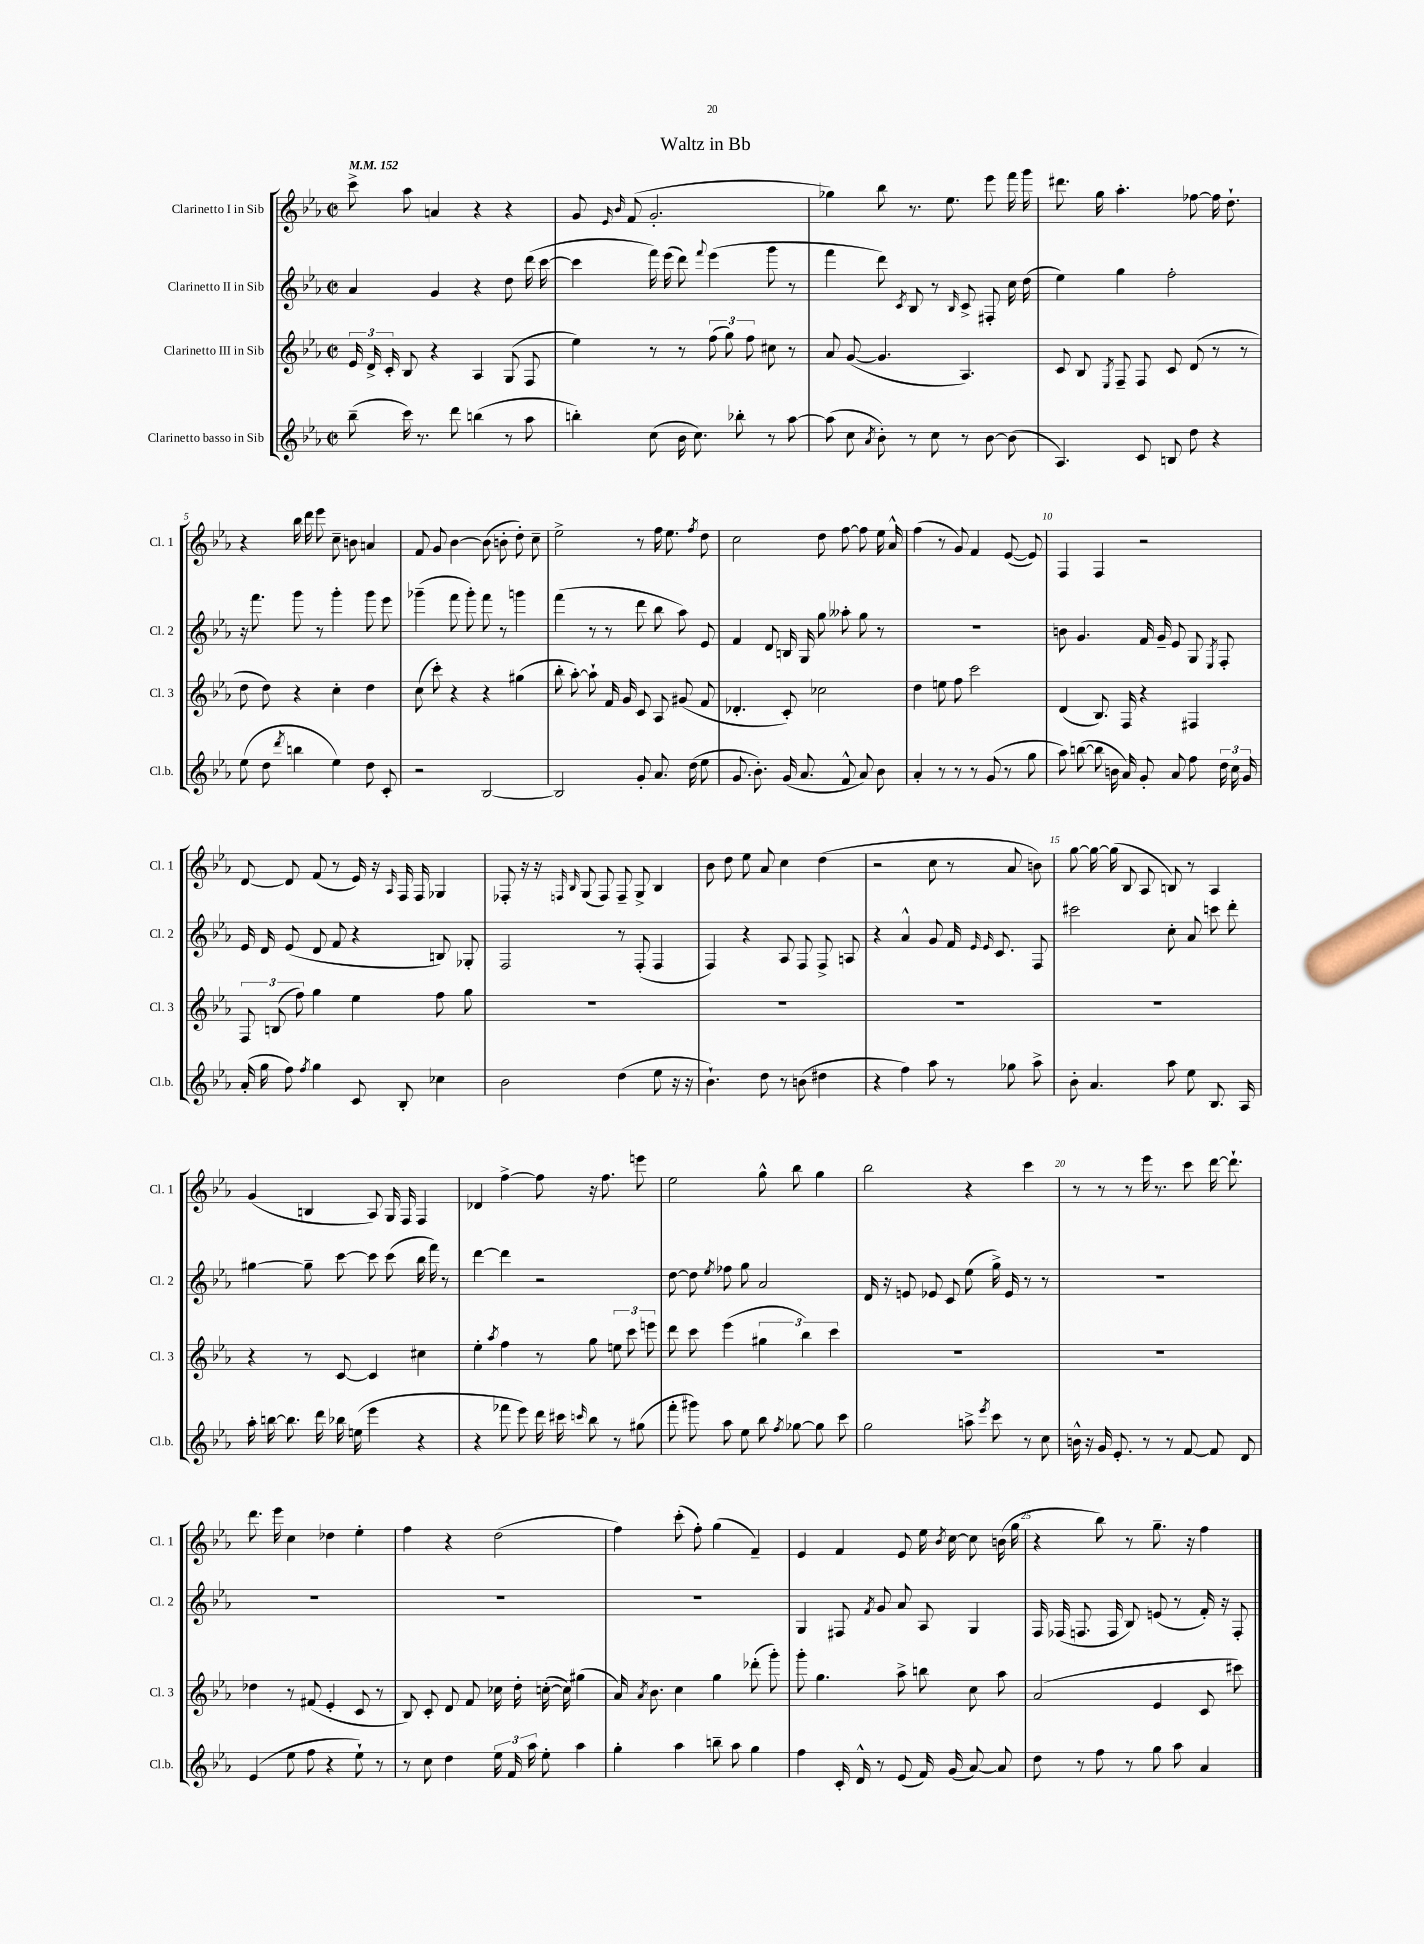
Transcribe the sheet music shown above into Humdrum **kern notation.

**kern	**kern	**kern	**kern
*part4	*part3	*part2	*part1
*staff4	*staff3	*staff2	*staff1
*I"Clarinetto basso in Sib	*I"Clarinetto III in Sib	*I"Clarinetto II in Sib	*I"Clarinetto I in Sib
*I'Cl.b.	*I'Cl. 3	*I'Cl. 2	*I'Cl. 1
*clefG2	*clefG2	*clefG2	*clefG2
*k[b-e-a-]	*k[b-e-a-]	*k[b-e-a-]	*k[b-e-a-]
*M2/2	*M2/2	*M2/2	*M2/2
*met(c|)	*met(c|)	*met(c|)	*met(c|)
*MM152	*MM152	*MM152	*MM152
=1	=1	=1	=1
(8bb-~\	24e-/	4a-/	8ccc^\
.	24d^/	.	.
.	24c'/	.	.
16ccc\)	8B-/	.	8aa-\
8.r	.	.	.
.	4r	4g/	4an/
8ddd\	.	.	.
(4bbn\	4A-/	4r	4r
8r	(8G/	8dd\	4r
8aa-\	8F/	(16ddd\	.
.	.	[16ccc\	.
=2	=2	=2	=2
4bbn'\)	4ee-\)	4ccc\]	8g/
.	.	.	16qqe-/
.	.	.	16qqb-/
.	.	.	(8f/
(8cc\	8r	16fff\)	2.g'/
.	.	(16eee-\	.
16b-\	8r	8ddd\)	.
8.cc\)	.	.	.
.	.	8qqfff/	.
.	(12ff\	(4eee-\	.
.	12gg\)	.	.
8bb-X'\	.	.	.
.	12ff\	.	.
8r	8cc#X\	8ggg\	.
[8aa-\	8r	8r	.
=3	=3	=3	=3
(8aa-\]	8a-/	4fff\	4gg-X\)
8cc\	([8g/	.	.
8qa-/	.	.	.
8b-'\)	4.g/]	8ddd\)	8bb-\
.	.	8qc/	.
8r	.	8B-/	8.r
8cc\	.	8r	.
.	.	.	8.ee-\
.	.	16qqB-/	.
8r	4.A-/)	8c^/	.
[8b-\	.	8F#X'/	8eee-\
(8b-\]	.	16cc\	16fff\
.	.	(16dd\	16ggg\
=4	=4	=4	=4
4.A-/)	8c/	4ee-\)	8.ddd#X\
.	8B-/	.	.
.	.	.	16gg\
.	8qE-/	.	.
.	8F~/	4gg\	4.aa-'\
8c/	8F/	.	.
8Bn/	8c/	2ff'\	.
8dd\	(8d/	.	[8ff-X\
4r	8r	.	16ff-\]
.	.	.	8.dd`\
.	8r	.	.
!!LO:LB:g=z
=5	=5	=5	=5
(8ee-\	8dd\	16r	4r
.	.	8.fff\	.
8dd\	8dd\)	.	.
8qddd/	.	.	.
4bbn\	4r	8ggg\	16bb-\
.	.	.	16ddd\
.	.	8r	8eee-\
4ee-\)	4cc'\	4ggg'\	8cc~\
.	.	.	8bn\
8dd\	4dd\	8ggg\	4an/
8c'/	.	8eee-\	.
=6	=6	=6	=6
2r	(8cc\	(4ggg-X~\	8f/
.	8ccc'\)	.	8g/
.	4r	8fff\	[4b-\
.	.	8ggg-'\)	.
[2B-/	4r	8fff\	(8b-\]
.	.	8r	8bn'\
.	(4gg#X\	4gggn\	8dd'\)
.	.	.	8cc~\
=7	=7	=7	=7
2B-/]	8bb-'\	(4fff\	2ee-^\
.	[8aa-'\)	.	.
.	8aa-`\]	8r	.
.	16f/	8r	.
.	16g/	.	.
8g'/	8c/	8ddd\	8r
8.a-/	8A-/	8bb-\	16ff\
.	.	.	8.ee-\
.	(8g#X/	8aa-\)	.
(16dd\	.	.	.
.	.	.	8qff/
8ee-\	8f/	8e-/	8dd\
=8	=8	=8	=8
8.g/	4.d-X'/	4f/	2cc\
8.b-'\)	.	.	.
.	.	8d/	.
(16g/	8c'/)	16Bn/	.
8.a-/	.	16G/	.
.	2cc-X\	8gg\	8dd\
8f^^/	.	8aa--X'\	[8ff\
8a-/)	.	8gg\	8ff\]
8b-\	.	8r	16ee-\
.	.	.	16a-^^/
=9	=9	=9	=9
4a-'/	4dd\	1r	(4ff\
8r	8een\	.	8r
8r	8ff\	.	8g/)
8r	2ccc\	.	4f/
(8g/	.	.	.
8r	.	.	([8e-/
8gg\	.	.	8e-/])
=10	=10	=10	=10
8aa-\)	(4d/	8bn\	4F/
([8bbn\	.	4.g/	.
8bb\]	8.B-/)	.	4F/
16bn\	.	.	.
16a-/)	16F/	.	.
8g'/	4r	16f/	2r
.	.	16g~/	.
8a-/	.	8e-/	.
8ff\	4F#X/	8G/	.
.	.	8qE-/	.
24dd\	.	8F'/	.
24cc\	.	.	.
24g/	.	.	.
!!LO:LB:g=z
=11	=11	=11	=11
(16a-'/	12F/	16e-/	[8d/
16gg\	.	16d/	.
.	(12Bn/	.	.
8ff\)	.	(8e-/	8d/]
.	12ff\)	.	.
8qff/	.	.	.
4gg\	4gg\	8d/	(8f/
.	.	8f/	8r
8c/	4ee-\	4r	16e-/)
.	.	.	16r
.	.	.	16qqA-/
8B-'/	.	.	16F/
.	.	.	16F/
4cc-X\	8ff\	8Bn/)	4G-X/
.	8gg\	8G-X'/	.
=12	=12	=12	=12
2b-\	1r	2F/	8F-X'/
.	.	.	16r
.	.	.	16r
.	.	.	16qqFn/
.	.	.	16qqB-/
.	.	.	(8G/
.	.	.	8F/)
(4dd\	.	8r	8F~/
.	.	(8F'/	8G^/
8ee-\	.	4F/	4B-/
16r	.	.	.
16r	.	.	.
=13	=13	=13	=13
4.b-`\)	1r	4F/)	8b-\
.	.	.	8dd\
.	.	4r	8ee-\
8dd\	.	.	8a-/
8r	.	8A-/	4cc\
(8bn\	.	8F/	.
4dd#X\	.	8F^/	(4dd\
.	.	8An/	.
=14	=14	=14	=14
4r	1r	4r	2r
4ff\)	.	4a-^^/	.
8aa-\	.	8g/	8cc\
8r	.	16f/	8r
.	.	16qqe-/	.
.	.	16qqe-/	.
.	.	8.c/	.
8gg-X\	.	.	8a-/
8aa-^\	.	8F/	8bn\)
=15	=15	=15	=15
8b-'\	1r	2ccc#X\	[8gg\
4.a-/	.	.	16gg\_
.	.	.	(16gg\]
.	.	.	8B-/
.	.	.	8A-/
8aa-\	.	8cc'\	8Bn/)
8ee-\	.	8a-/	8r
8.B-/	.	8cccn\	4A-/
.	.	8ddd'\	.
16A-/	.	.	.
!!LO:LB:g=z
=16	=16	=16	=16
16aa-'\	4r	[4gg#X\	(4g/
[16bbn\	.	.	.
8.bb\]	.	.	.
.	8r	8gg#~\]	4Bn/
16ddd\	.	.	.
16bb-X\	[8c/	[8ccc\	.
(16een\	.	.	.
4eee-\	4c/]	8ccc\]	8A-/)
.	.	(8ccc\	16G/
.	.	.	16F/
4r	4cc#X\	16bb-\	4F/
.	.	16fff\)	.
.	.	8r	.
=17	=17	=17	=17
4r	4ee-'\	[4ddd\	4d-X/
.	8qaa-/	.	.
8fff-X\	4ff\	4ddd\]	[4ff^\
8eee-\)	.	.	.
16ddd\	8r	2r	8ff\]
16ccc#X\	.	.	.
16qqcccn/	.	.	.
8bb-\	8gg\	.	16r
.	.	.	8.ff\
8r	12een\	.	.
.	12ccc\	.	.
(8gg#X\	.	.	8eeen\
.	12eeen\	.	.
=18	=18	=18	=18
8fff'\	8ddd\	[8dd\	2ee-\
8ggg#X\)	8ccc\	8dd\]	.
.	.	8qee-/	.
8aa-\	(4eee-\	8ff-X\	.
8ee-\	.	8gg\	.
8bb-\	6gg#X\	2a-/	8gg^^\
8qff/	.	.	.
[8gg-X\	.	.	8bb-\
.	6bb-\)	.	.
8gg-\]	.	.	4gg\
.	6ccc\	.	.
8ccc\	.	.	.
=19	=19	=19	=19
2gg\	1r	16d/	2bb-\
.	.	16r	.
.	.	8en/	.
.	.	8e-X/	.
.	.	8c/	.
8aan^\	.	(8ee-\	4r
8qeee-/	.	.	.
8ccc\	.	16gg^\)	.
.	.	16e-/	.
8r	.	8r	4ccc\
8cc\	.	8r	.
=20	=20	=20	=20
16bn^^\	1r	1r	8r
16r	.	.	.
16g/	.	.	8r
8.e-'/	.	.	.
.	.	.	8r
8r	.	.	16eee-\
.	.	.	8.r
8r	.	.	.
[8f/	.	.	8ccc\
8f/]	.	.	[16ddd\
.	.	.	8.ddd`\]
8d/	.	.	.
!!LO:LB:g=z
=21	=21	=21	=21
(4e-/	4dd-X\	1r	8.ddd\
.	.	.	16eee-\
8ee-\	8r	.	4cc\
8ff\	(8f#X/	.	.
4r	4e-'/	.	4dd-X\
8ee-`\)	8c/	.	4ee-'\
8r	8r	.	.
=22	=22	=22	=22
8r	8B-/)	1r	4ff\
8cc\	8c'/	.	.
4dd\	8d/	.	4r
.	8f/	.	.
24ee-\	16cc-X\	.	(2dd\
24f/	.	.	.
.	16dd'\	.	.
24aa-\	.	.	.
8ee-'\	([16ccn'\	.	.
.	16cc\])	.	.
4aa-\	(4gg#X\	.	.
=23	=23	=23	=23
4gg'\	16a-/)	1r	4ff\)
.	8qa-/	.	.
.	8.b-\	.	.
4aa-\	4cc\	.	(8ccc'\
.	.	.	8ff'\)
8bbn~\	4gg\	.	(4gg\
8aa-\	.	.	.
4gg\	(8ddd-X'\	.	4f~/)
.	8ggg'\)	.	.
=24	=24	=24	=24
4ff\	8ggg'\	4G/	4e-/
.	4.gg\	.	.
16c'/	.	8F#X/	4f/
16d^^/	.	.	.
.	.	8qf/	.
8r	.	8g/	.
(8e-/	8aa-^\	8a-/	8e-/
16f/)	8bbn\	8A-/	16ee-\
.	.	.	8qb-/
(16g/	.	.	[16cc\
[8a-/)	8cc\	4G/	8cc\]
8a-/]	8aa-\	.	(16bn\
.	.	.	16gg\
=25	=25	=25	=25
8dd\	(2a-/	16F/	4r
.	.	(16F-X/	.
8r	.	8.Fn/	.
8ff\	.	.	8bb-\)
.	.	16F/	.
8r	.	8B-/)	8r
8gg\	4e-/	(8en/	8.gg~\
8aa-\	.	8r	.
.	.	.	16r
4a-/	8c/	16f'/)	4ff\
.	.	16r	.
.	8ccc#X\)	8F'/	.
==	==	==	==
*-	*-	*-	*-
